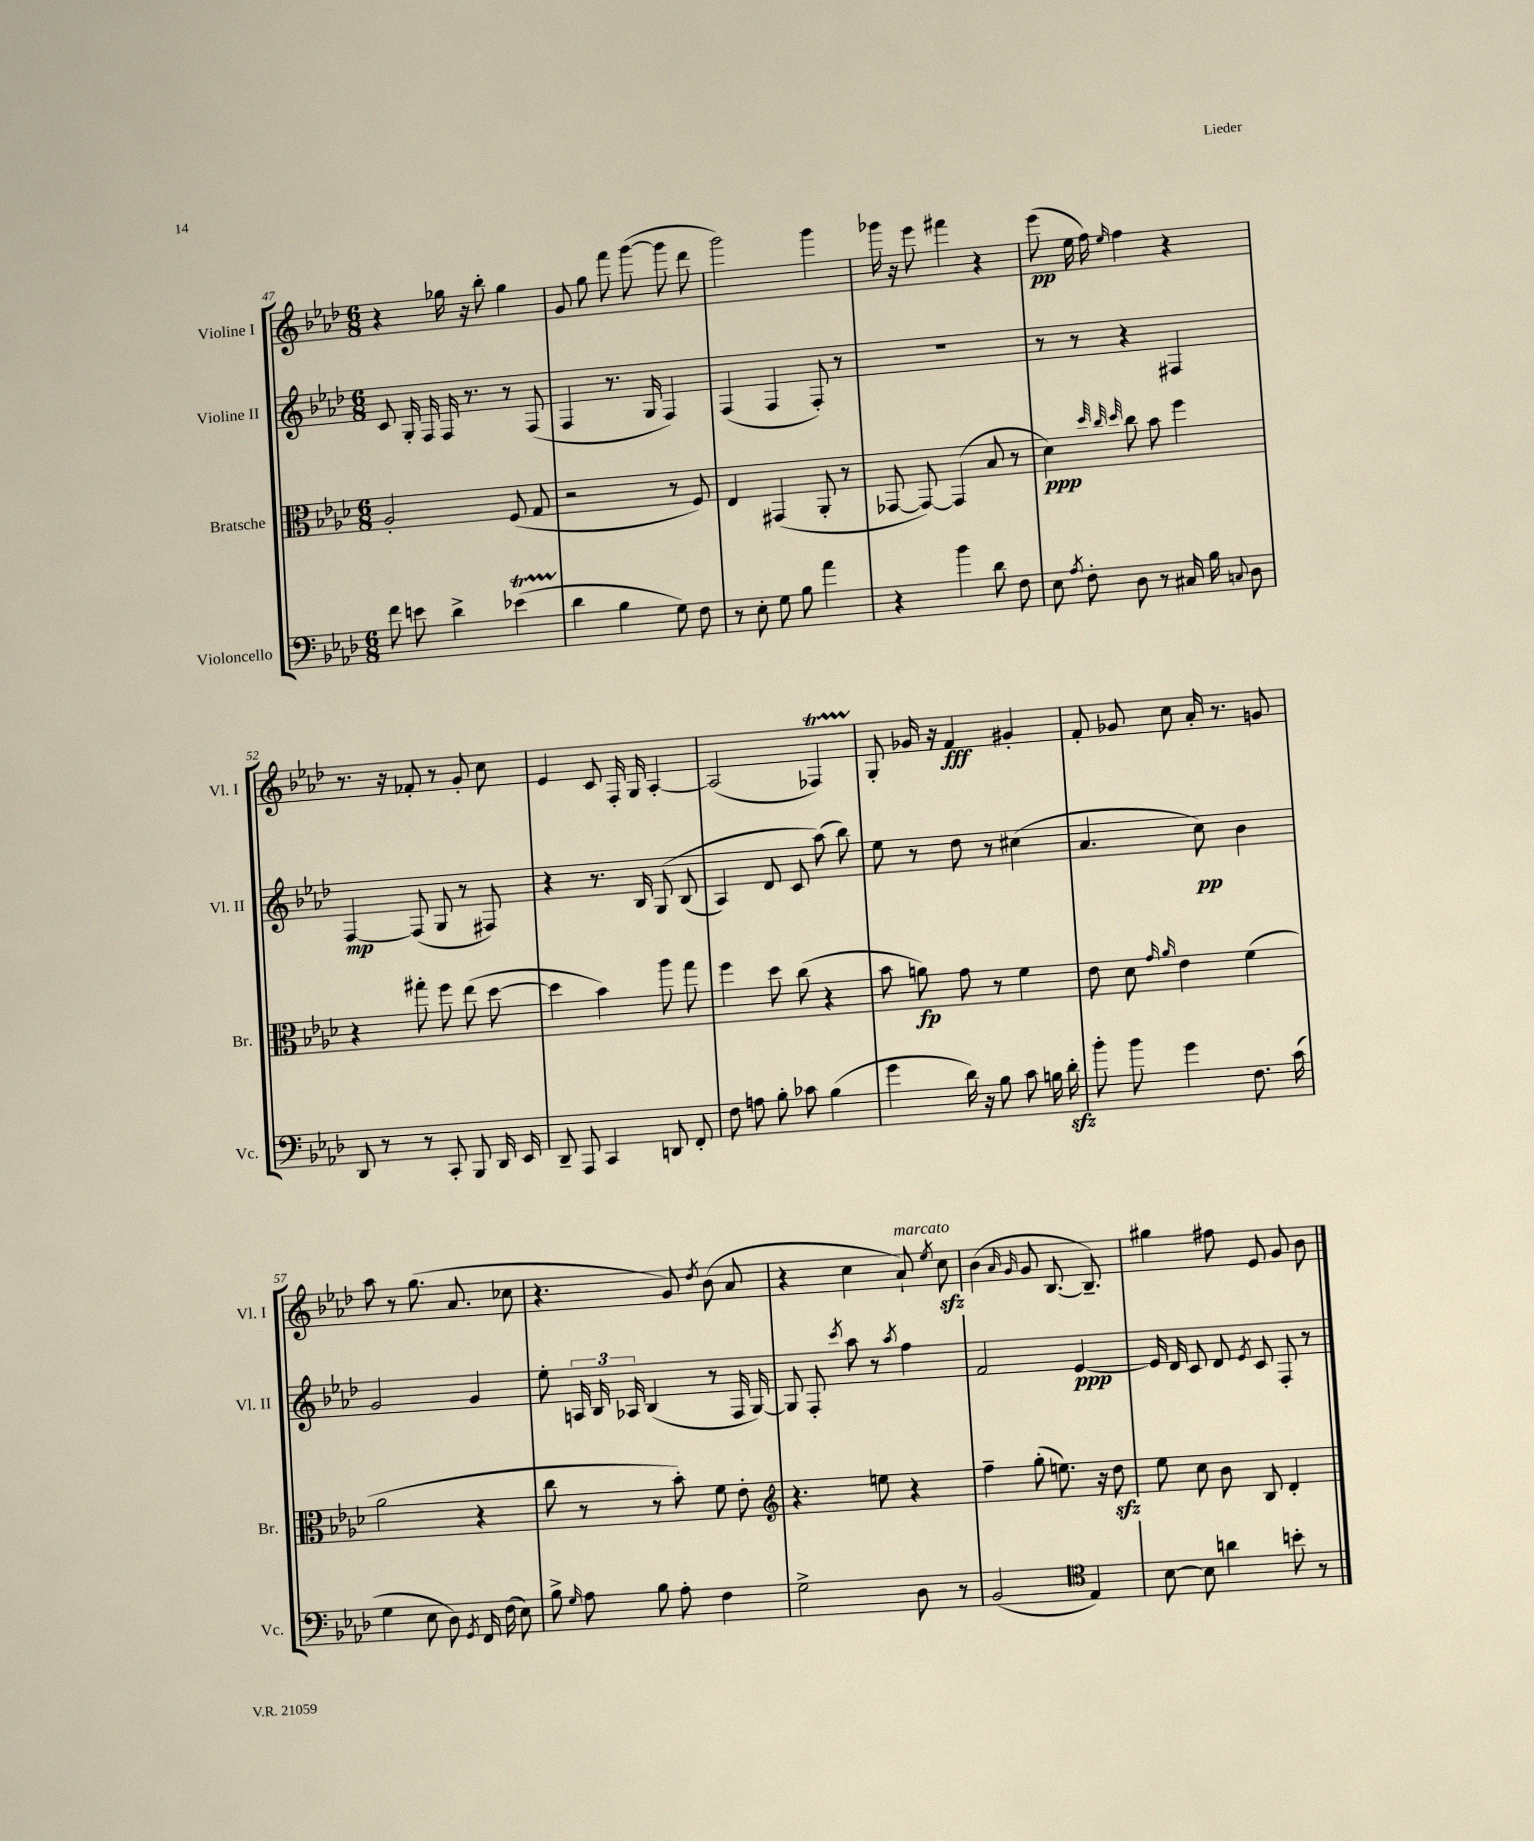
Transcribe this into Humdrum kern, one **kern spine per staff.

**kern	**kern	**kern	**kern
*staff4	*staff3	*staff2	*staff1
*clefF4	*clefC3	*clefG2	*clefG2
*k[b-e-a-d-]	*k[b-e-a-d-]	*k[b-e-a-d-]	*k[b-e-a-d-]
*M6/8	*M6/8	*M6/8	*M6/8
8f	2A-'	8c	4r
8e	.	16G'	.
.	.	16F	.
4d-^	.	16F	16gg-
.	.	8.r	16r
.	.	.	8bb-'
(4e-	(8F	8r	4gg-
.	8G	(8F	.
=	=	=	=
4d-	2r	4F	8g
.	.	.	8gg
4B-	.	8.r	8fff
.	.	.	([8ggg
.	.	16G	.
8G)	8r	4F)	8ggg]
8F	8F)	.	8ddd-
=	=	=	=
8r	4E-	(4F	2ggg)
8E-'	.	.	.
8G	(4GG#	4F	.
8B-	.	.	.
4a-	8AA-'	8F')	4ggg
.	8r	8r	.
=	=	=	=
4r	[8GG-	2.r	16ggg-
.	.	.	16r
.	8GG-_)	.	8eee-
4b-	(4GG-]	.	4fff#
8d-	8B-	.	4r
8F	8r	.	.
=	=	=	=
8E-	4d-)	8r	(8eee-
8qA-	.	.	.
8F'	.	8r	16ee-
.	.	.	16ff)
.	32qqdd-	.	.
.	32qqcc	.	.
.	32qqdd-	.	16qqee-
8D-	8cc	4r	4ff
8r	8b-	.	.
16C#	4ff	4F#	4r
16B-	.	.	.
8qqC	.	.	.
8D-	.	.	.
=	=	=	=
8DD-	4r	[4F	8.r
8r	.	.	.
.	.	.	16r
8r	8gg#'	(8F]	8f-'
8CC'	8ff	8G	8r
8BBB-	(8ee-	8r	8g'
16DD-	[8dd-	8F#)	8cc
16EE-	.	.	.
=	=	=	=
8DD-~	4dd-]	4r	4e-
8AAA-	.	.	.
4CC	4b-)	8.r	8c
.	.	.	16F'
.	.	16B-	16G
8DD	8aa-	&(8G	[4A-'
8FF'	8gg	(8B-	.
=	=	=	=
8F	4ff	4A-)	(2A-]
8A	.	.	.
8B-'	8dd-	8d-	.
8c-	(8cc	8c	.
(4B-	4r	(8aa-&)	4F-)
.	.	8bb-)	.
=	=	=	=
4g	8b-	8ee-	8G'
.	8a)	8r	16g-
.	.	.	16r
16d-)	8g	8dd-	4f
16r	.	.	.
8B-	8r	8r	.
8c	4f	(4cc#	4g#'
16B	.	.	.
16d-'	.	.	.
=	=	=	=
8b-'	8e-	4.a-	8f'
8b-	8d-	.	8g-
.	16qqg	.	.
.	16qqa-	.	.
4g	4e-	.	8cc
.	.	8cc)	16a-'
.	.	.	8.r
8.F	(4f	4b-	.
.	.	.	8g
(16c	.	.	.
=	=	=	=
4G	2a-	2g	8aa-
.	.	.	8r
8E-	.	.	(8.gg
8D-)	.	.	.
.	.	.	8.a-
8qGG	.	.	.
16FF	4r	4g	.
(16F	.	.	.
8E-)	.	.	8cc-
=	=	=	=
8B-^	8cc	8ee-'	4.r
16qqG	.	.	.
8A-	8r	24A	.
.	.	24B-	.
.	.	24A-	.
8B-	8r	(4B-	.
8A-'	8b-')	.	8g)
.	.	.	8qdd-
4F	8f	8r	(8b-
.	8e-'	16F	8a-
.	.	[16G)	.
=	=	=	=
*	*clefG2	*	*
2G^	4.r	8G]	4r
.	.	8F'	.
.	.	8qccc	.
.	.	8aa-	4cc
.	8ee	8r	.
.	.	8qaa-	.
8D-	4r	4ff	8a-`)
.	.	.	8qee-
8r	.	.	8cc
=	=	=	=
(2BB-	4ff~	2f	(4b-
.	.	.	16qqa-
.	.	.	16qqg
.	(8gg'	.	8g
.	8.ee)	.	[8.B-
*clefC4	*	*	*
4E-)	.	[4e-	.
.	16r	.	8.B-~])
.	8dd-	.	.
=	=	=	=
[8B-	8ee-	16e-]	4gg#
.	.	16d-	.
8B-]	8cc	8c	.
4a	8b-	8d-	8ff#
.	.	8qe-	.
.	8B-	8c	8e-
8b'	4d-'	8F'	8g
8r	.	8r	8b-
==	==	==	==
*-	*-	*-	*-
